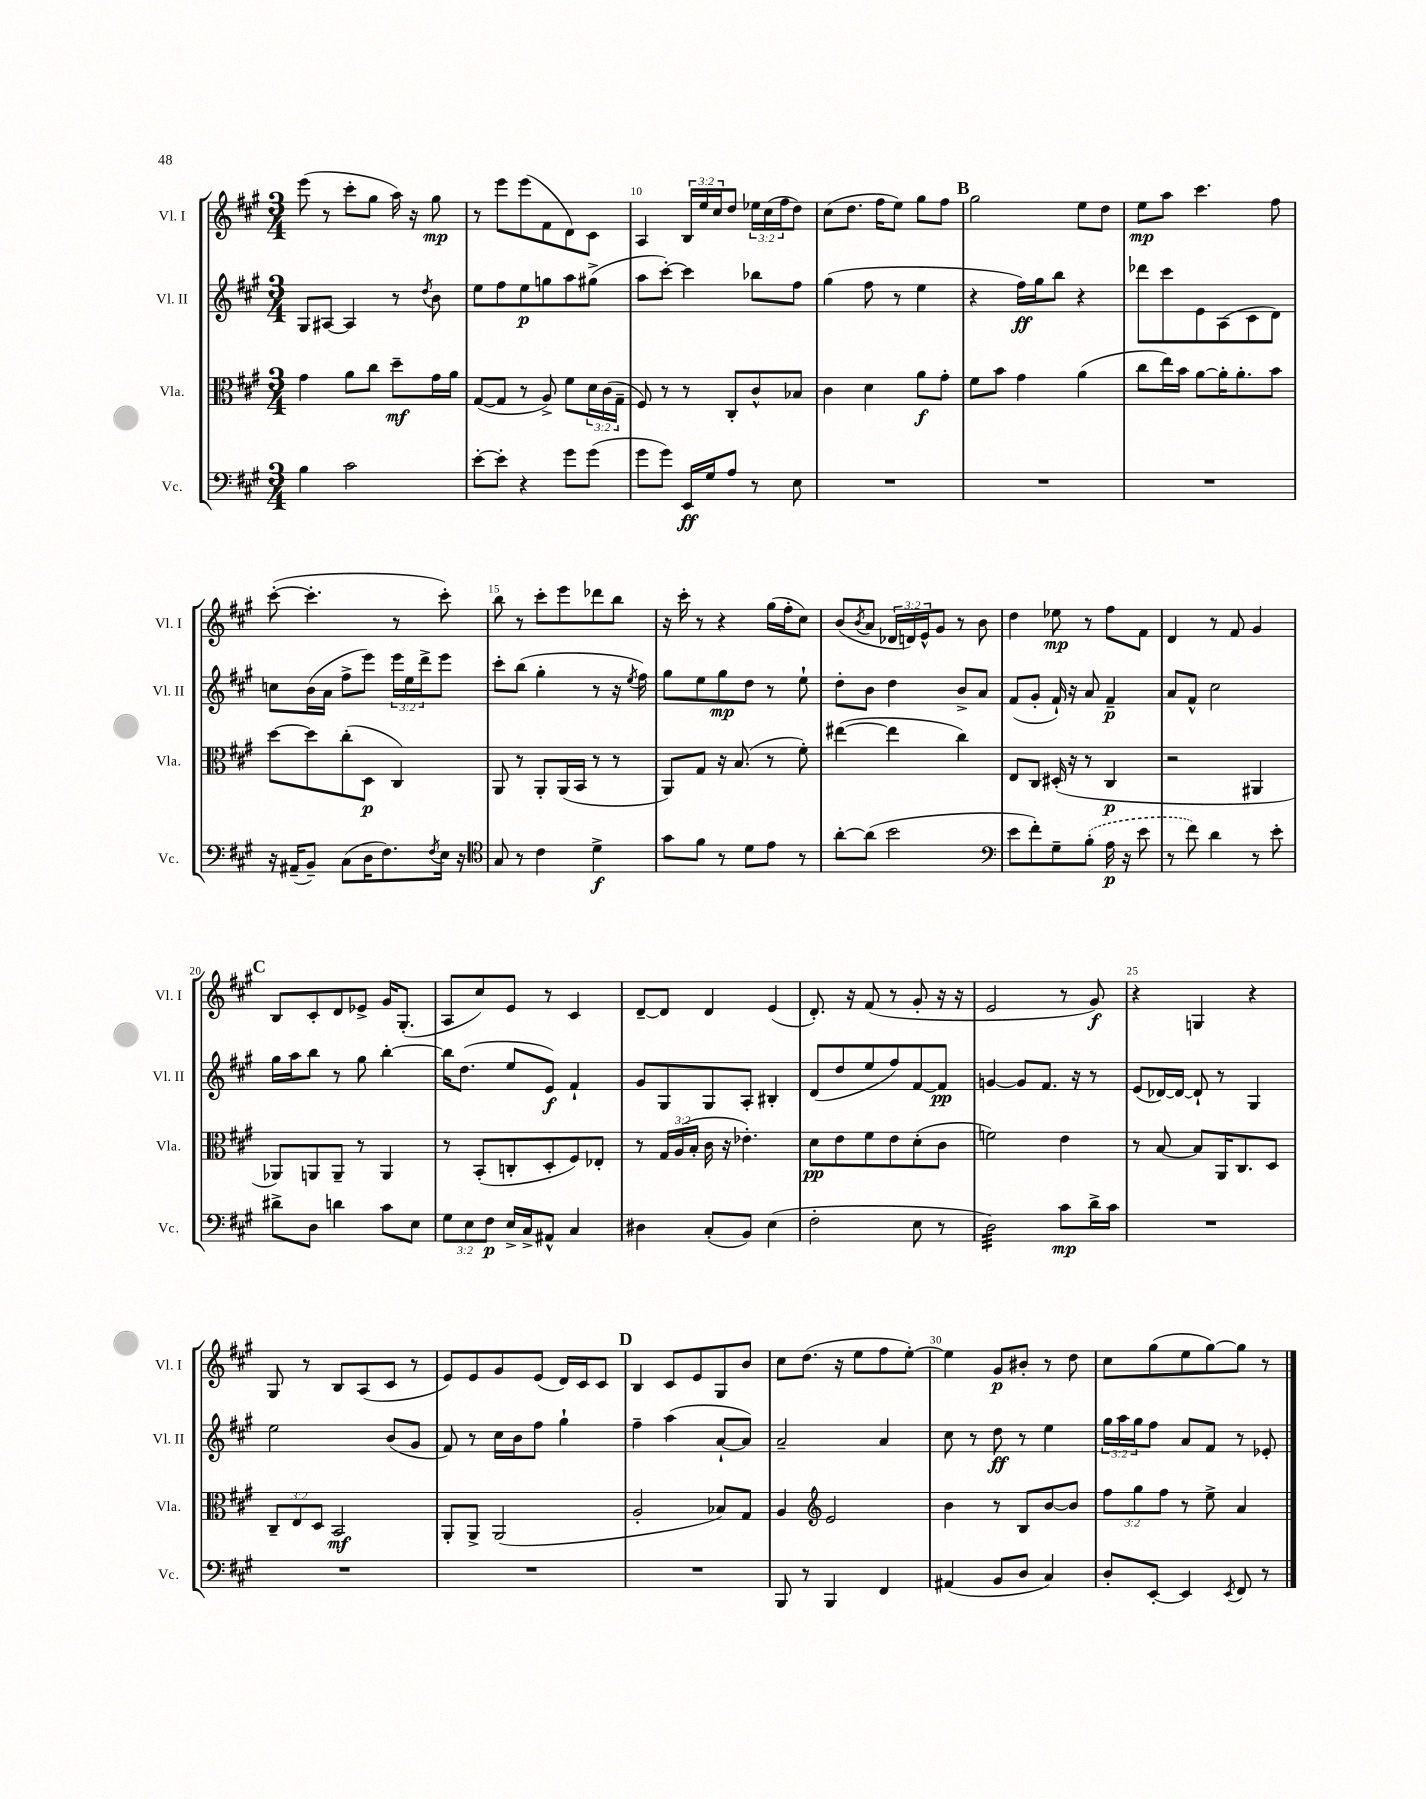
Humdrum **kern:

**kern	**kern	**kern	**kern
*staff4	*staff3	*staff2	*staff1
*clefF4	*clefC3	*clefG2	*clefG2
*k[f#c#g#]	*k[f#c#g#]	*k[f#c#g#]	*k[f#c#g#]
*M3/4	*M3/4	*M3/4	*M3/4
4B\	4g#\	8G#/L	(8eee\
.	.	[8A#/J	8r
2c#\	8a\L	4A#/]	8ccc#'\L
.	8cc#\J	.	8gg#\J
.	8dd~\L	8r	16aa\)
.	.	.	16r
.	.	8qdd/	.
.	16g#\L	8b\	8gg#\
.	16a\JJ	.	.
=	=	=	=
[8e'\L	([8G#/L	8ee\L	8r
8e'\]J	8G#/]J	8ff#\	8eee\L
4r	8r	8ee\	(8eee\
.	8A^/)	8gg\	8f#\
8g#\L	8f#\L	8aa\	8d\)
(8g#\J	24d\L	(8gg#^\J	8c#\J
.	(24c#\	.	.
.	24G#~\JJ	.	.
=	=	=	=
8g#\L	8F#/)	8aa\L	4A/
8g#\J)	8r	[8ccc#'\J)	.
16EE/LL	8r	4ccc#\]	24B/LL
.	.	.	24ee/
16G#/J	.	.	.
.	.	.	24cc#/J
8A/J	8C#'/L	.	8dd/J
8r	8c#^^/	8bb-\L	24ee-\LL
.	.	.	(24cc#\
.	.	.	24ff#\J
8E\	8B-/J	8ff#\J	8dd\J)
=	=	=	=
2.r	4c#\	(4gg#\	(8cc#\L
.	.	.	8.dd\J
.	4d\	8ff#\	.
.	.	.	16ff#\LK
.	.	8r	8ee\J)
.	8a\L	4ee\	8gg#\L
.	8g#'\J	.	8ff#\J
=	=	=	=
2.r	8f#\L	4r	2gg#\
.	8b\J	.	.
.	4g#\	16ff#\LL)	.
.	.	16gg#\J	.
.	.	8bb\J	.
.	(4a\	4r	8ee\L
.	.	.	8dd\J
=	=	=	=
2.r	8cc#\L	8ddd-\L	8ee\L
.	16ee\L)	8ccc#\	8aa\J
.	16b\JJ	.	.
.	[8a\L	8e\	4.ccc#\
.	16a'\]K	(8A\	.
.	8.a'\	.	.
.	.	8c#\	.
.	8b\J	8d\J)	8ff#\
=	=	=	=
16r	[8dd\L	8cc\L	([8ccc#'\
(16AA#~/LK	.	.	.
8BB~/J)	8dd\]	(16b\L	4.ccc#'\]
.	.	16a\JJ	.
(8C#\L	(8cc#'\	8ff#^\L	.
16D\K	8D\J	8eee\J)	.
8.F#\)	.	.	.
.	4C#/)	24eee\LL	8r
.	.	24ee\	.
.	.	24ddd^\J	.
8qF#/	.	.	.
16E\Jk	.	8eee\J	8ccc#'\)
16r	.	.	.
=	=	=	=
*clefC4	*	*	*
8G#/	8AA/	8ccc#'\L	8bb\
8r	8r	(8bb\J	8r
4c#\	8AA'/L	4gg#'\	8ccc#'\L
.	(16AA/L	.	8eee\
.	16BB/JJ	.	.
4d^\	8r	8r	8ddd-\
.	8r	16r	8bb\J
.	.	8qee/	.
.	.	16ff#\)	.
=	=	=	=
8g#\L	8AA/L)	8gg#\L	16r
.	.	.	16ccc#'\
8f#\J	8G#/J	8ee\	8r
8r	16r	8gg#\	4r
.	(8.B/	.	.
8d\L	.	8dd\J	.
8e\J	8r	8r	(16gg#\LL
.	.	.	16ff#'\J
8r	8f#'\)	8ee`\	8cc#\J)
=	=	=	=
[8a'\L	([4ee#\	8dd'\L	(8b/L
.	.	.	8qb/
(8a\]J	.	8b\J	8a/J
2b\	4ee#\]	4dd\	24d-/LL
.	.	.	24d/)
.	.	.	24e^^/J
.	.	.	8g#/J
.	4cc#\)	8b^/L	8r
.	.	8a/J	8b\
=	=	=	=
*clefF4	*	*	*
8e\L	8E/L	(8f#/L	4dd\
8f#'\)	8C#/J	8g#'/J	.
8G#~\	(16D#'/	16f#`/)	8ee-\
.	16r	16r	.
(8B'\J	8r	8a/	8r
16A\	4C#/	4f#~/	8ff#\L
16r	.	.	.
8e\	.	.	8f#\J
=	=	=	=
8r	2r	8a/L	4d/
8f#\)	.	8f#^^/J	.
4d\	.	2cc#\	8r
.	.	.	8f#/
8r	4AA#/	.	4g#/
8e'\	.	.	.
=	=	=	=
8d#^\L	8AA-/L)	16gg#\LL	8B/L
.	.	16aa\J	.
8D\J	8AA/	8bb\J	8c#'/
4d\	8AA~/J	8r	8d/
.	8r	8gg#\	8e-^/J
8c#\L	4AA/	[4bb'\	16g#/LK
.	.	.	(8.G#'/J
8E\J	.	.	.
=	=	=	=
12G#\L	8r	16bb\]LK	8A/L
.	.	(8.dd\J	.
12E\	.	.	.
.	(8BB'/L	.	8cc#/)
12F#\J	.	.	.
16E^/LL	8C'/	8ee/L	8e/J
16C#^/J	.	.	.
8AA#^^/J	8D'/	8e/J)	8r
4C#/	8F#/)	4f#`/	4c#/
.	8E-'/J	.	.
=	=	=	=
4D#\	8r	8g#/L	[8d~/L
.	24G#/LL	8G#/	8d/]J
.	(24A/	.	.
.	24B'/JJ	.	.
(8C#'/L	16c#\	8G#/	4d/
.	16r	.	.
8BB/J)	4.e-'\)	8A'/J	.
(4E\	.	4B#'/	(4e/
=	=	=	=
2F#'\	8d\L	(8d/L	8.d'/)
.	8e\	8dd/	.
.	.	.	16r
.	8f#\	8ee/	(8f#/
.	8e\	8ff#/)	8r
8E\	(8d'\	[8f#/	8g#'/
8r	8c#\J	8f#/]J	16r
.	.	.	16r
=	=	=	=
2D\)	2f\)	[4g/	2e/
.	.	8g/]L	.
.	.	8.f#/J	.
8c#\L	4e\	.	8r
.	.	16r	.
16d^\L	.	8r	8g#/)
16c#\JJ	.	.	.
=	=	=	=
2.r	8r	(8e/L	4r
.	[8B/	[16d-/L)	.
.	.	16d-/_JJ	.
.	8B/]L	8d-`/]	4G/
.	16AA/K	8r	.
.	8.C#/	.	.
.	.	4G#/	4r
.	8D/J	.	.
=	=	=	=
2.r	12C#~/L	2ee\	8G#/
.	12E/	.	.
.	.	.	8r
.	12D/J	.	.
.	2BB/	.	8B/L
.	.	.	(8A/
.	.	(8b/L	8c#/J
.	.	8g#/J	8r
=	=	=	=
2.r	8AA'/L	8f#/)	8e/L)
.	8AA^/J	8r	8e/
.	(2AA/	16cc#\LL	8g#/
.	.	16b\J	.
.	.	8ff#\J	(8e/J
.	.	4gg#`\	16d/LL)
.	.	.	16c#/J
.	.	.	8c#/J
=	=	=	=
2.r	2A'/	4ff#~\	4B/
.	.	(4aa\	8c#/L
.	.	.	8e/
.	8B-/L)	[8a`/L	8G#/
.	8G#/J	8a/]J)	8b/J
=	=	=	=
8BBB/	4A/	2a~/	8cc#\L
8r	.	.	(8.dd\J
*	*clefG2	*	*
4BBB/	2e/	.	.
.	.	.	16r
.	.	.	8ee\L
4FF#/	.	4a/	8ff#\
.	.	.	[8ee'\J)
=	=	=	=
(4AA#/	4b\	8cc#\	4ee\]
.	.	8r	.
8BB/L	8r	8dd\	8g#/L
8D/J	8B/L	8r	8b#'/J
4C#/)	[8b/	4ee\	8r
.	8b/]J	.	8dd\
=	=	=	=
8D'/L	12ff#\L	24gg#\LL	8cc#\L
.	.	24aa\	.
.	12gg#\	24gg#\J	.
[8EE'/J	.	8ff#\J	(8gg#\
.	12ff#\J	.	.
4EE/]	8r	8a/L	8ee\
.	8ee^\	8f#/J	[8gg#\)
8qEE/	.	.	.
8FF#/	4a/	8r	8gg#\]J
8r	.	8e-'/	8r
==	==	==	==
*-	*-	*-	*-
